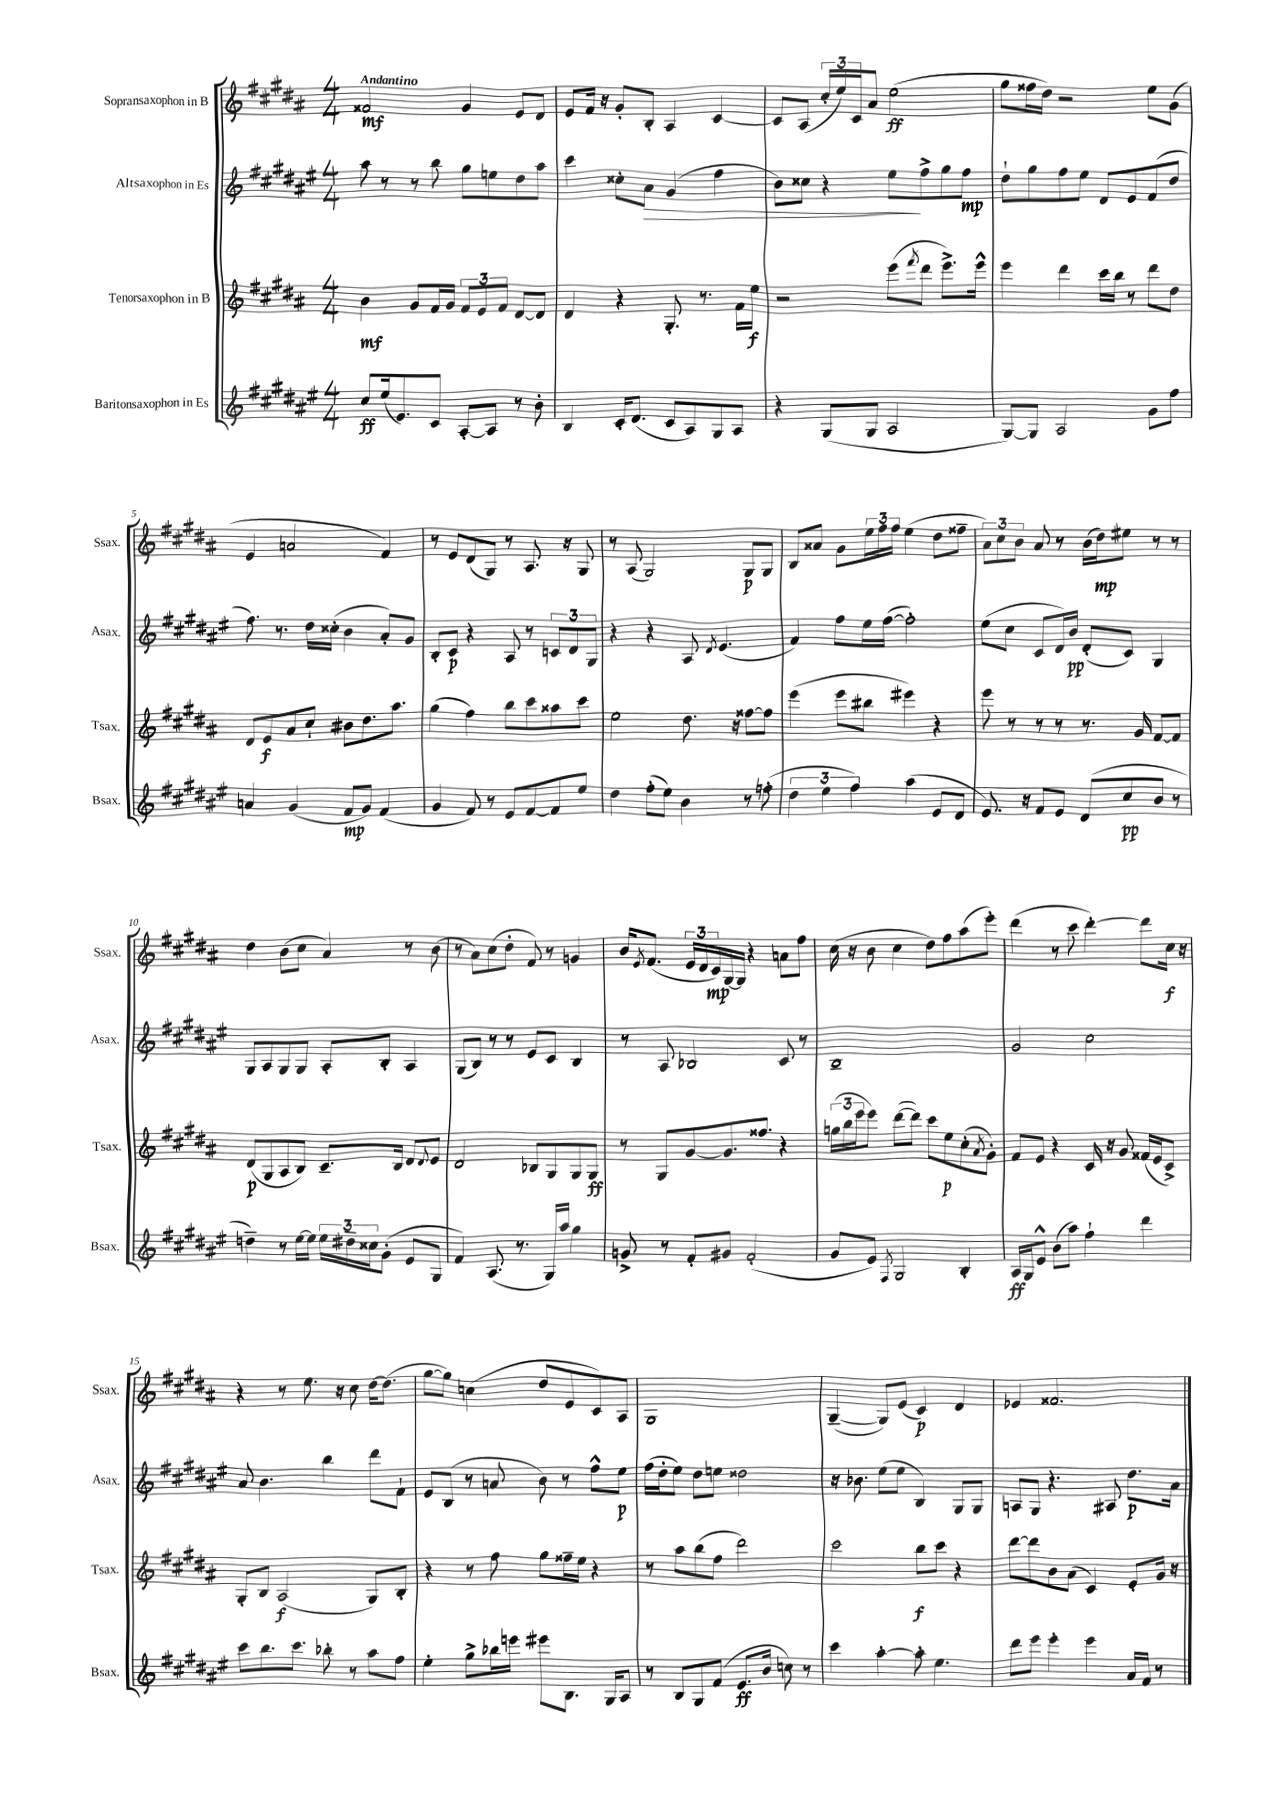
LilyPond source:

<<
\new StaffGroup <<
\new Staff = "s0" \with { instrumentName = "Sopransaxophon in B" shortInstrumentName = "Ssax." } {
    \clef treble \key b \major \numericTimeSignature \time 4/4 \tempo "Andantino"
    fisis'2\mf gis'4 e'8 dis'8 |
    e'8 fis'16 r16 gis'8-. b8-. ais4 cis'4~ |
    cis'8 ais8( \tuplet 3/2 { cis''16-. e''16) cis'16 } ais'8 e''2\ff( |
    gis''8 fisis''16 dis''16) r2 e''8 gis'8( |
    e'4 a'2 fis'4) |
    r8 e'8 dis'8( gis8) r8 ais8. r16 gis8 |
    r8 ais8( gis2) gis8\p gis8 |
    b8 aisis'8 gis'8 \tuplet 3/2 { e''16 fis''16 fis''16 } e''4( dis''8 fisis''8-- |
    \tuplet 3/2 { ais'8) cis''8 b'8 } ais'8 r8 b'16( dis''16\mp) eis''8 r8 r8 |
    dis''4 b'8( cis''8 ais'4) r8 b'8( |
    r8 ais'8) cis''8( dis''8-. fis'8) r8 g'4 |
    b'16 \acciaccatura { e'8 } fis'8.( \tuplet 3/2 { e'16 dis'16 cis'16\mp) } gis16~ gis16 r4 a'8 fis''8 |
    cis''16( r16 b'8 cis''4 dis''8) fis''8 ais''8( e'''8-.) |
    dis'''4( r8 cis'''8 dis'''4~-.) dis'''8 cis''16\f r16 |
    r4 r8 e''8. r16 cis''8 dis''16~ dis''8.( |
    gis''8~ gis''8) c''4( dis''8 e'8 cis'8) ais8 |
    gis1 |
    gis4~--( gis8) e'8( cis'4\p) dis'4 |
    ees'4 fisis'2. \bar "|." |
}
\new Staff = "s1" \with { instrumentName = "Altsaxophon in Es" shortInstrumentName = "Asax." } {
    \clef treble \key fis \major \numericTimeSignature \time 4/4
    ais''8 r8 r8 b''8 gis''8 e''8 dis''8 ais''8 |
    cis'''4 cisis''8-. ais'8\> gis'4( fis''4 |
    b'8) cisis''8 r4 eis''8\! fis''8-> gis''8 fis''8\mp |
    dis''8-! gis''8 fis''8 eis''8 dis'8 eis'8 fis'8( dis''8 |
    fis''8.) r8. dis''16 cisis''16-.( b'4 ais'8-.) gis'8 |
    b8-. cis'8\p r4 ais8 r8 \tuplet 3/2 { c'8 dis'8 gis8 } |
    r4 r4 ais8 \acciaccatura { dis'8 } eis'4.( |
    fis'4) fis''8 eis''16 fis''16~( fis''2-.) |
    eis''8( cis''8 cis'8 dis'16) b'16\pp dis'8-.( cis'8) gis4 |
    gis8 ais8 gis8 gis8 ais8-. b8-. ais4 |
    gis8( b8) r8 r8 eis'8 cis'8 b4 |
    r8 ais8 bes2 cis'8 r8 |
    b1-- |
    gis'2 cis''2 |
    ais'8 b'4. b''4 dis'''8 fis'8-! |
    eis'8 b8( r8 a'8 b'8) r8 fis''8-^ eis''8\p |
    fis''16( dis''16-. eis''8) dis''8 e''8 disis''2 |
    r16 bes'8. eis''8( eis''8 b4) gis8 gis8 |
    a8 gis8 r4. ais8 dis''8.\p ais'16 \bar "|." |
}
\new Staff = "s2" \with { instrumentName = "Tenorsaxophon in B" shortInstrumentName = "Tsax." } {
    \clef treble \key b \major \numericTimeSignature \time 4/4
    b'4\mf gis'8 fis'16 gis'16 \tuplet 3/2 { fis'8 e'8 fis'8 } dis'8~ dis'8 |
    dis'4 r4 gis8.-. r8. fis'16 e''16\f |
    r2 e'''8( \acciaccatura { fis'''8 } dis'''8 e'''8.->) e'''16-^ |
    e'''4 dis'''4 cis'''16 b''16 r8 dis'''8 dis''8 |
    dis'8 e'8\f ais'8 cis''8-! bis'8 dis''8. ais''8. |
    gis''4( fis''4) b''8 cis'''8 aisis''8 cis'''8 |
    e''2 dis''8. r16 fisis''8~ fisis''8 |
    e'''4( e'''8 bis''8 eis'''4) r4 |
    e'''8 r8 r8 r8 r8. gis'16 fis'8~ fis'8 |
    dis'8\p( gis8 ais8 b8) cis'8.-- b16 dis'8 \appoggiatura { dis'8 } e'8 |
    dis'2 bes8 gis8 gis8 gis8\ff |
    r8 gis8 gis'8~ gis'8. fisis''8. r4 |
    \tuplet 3/2 { g''16( b''16 e'''16 } e'''8) dis'''8~( dis'''8) cis'''8 e''8\p cis''8-.( \acciaccatura { ais'8 } gis'8-.) |
    fis'8 e'8 r4 cis'16 r16 gis'8 fisis'16( e'16 cis'8->) |
    gis8-. b8 ais2\f( gis8) b8-. |
    r4 r8 fis''8 gis''8 fisis''16-- e''16 r4 |
    r8 ais''8 b''8( fis''8 dis'''2) |
    cis'''2 b''8\f cis'''8 r4 |
    dis'''8~ dis'''8 b'8 ais'8( cis'4) e'8-. gis'16 r16 \bar "|." |
}
\new Staff = "s3" \with { instrumentName = "Baritonsaxophon in Es" shortInstrumentName = "Bsax." } {
    \clef treble \key fis \major \numericTimeSignature \time 4/4
    cis''8\ff eis''16( eis'8.) cis'8 ais8~-. ais8 r8 b'8-. |
    b4 cis'16-. dis'8.( cis'8 ais8) gis8 ais8 |
    r4 gis8( gis8 ais2 |
    gis8~) gis8 ais2 gis'8 fis''8 |
    a'4 gis'4( fis'8\mp gis'8) fis'4( |
    gis'4 fis'8) r8 eis'8 fis'8~ fis'8 eis''8 |
    dis''4 fis''8-.( eis''8) b'4 r8 f''8-.( |
    \tuplet 3/2 { dis''4 eis''4 fis''4) } ais''4( eis'8 dis'8 |
    eis'8.) r16 fis'8 eis'8 dis'8( cis''8\pp b'8 r8 |
    d''4--) r8 eis''16~ eis''16 \tuplet 3/2 { eis''16 dis''16-- cisis''16 } gis'8-.( eis'8 gis8 |
    fis'4) ais8.( r8. gis16) ais''16 gis''4 |
    g'8-> r8 fis'8-. gis'8 fis'2-.( |
    gis'8 eis'8) \acciaccatura { fis8 } gis2 b4-. |
    ais16\ff gis16 eis'8-^ b'8( ais''8) fis''4-! dis'''4 |
    cis'''8 b''8. cis'''8. bes''8-. r8 ais''8 fis''8 |
    eis''4-. gis''8-> bes''16 e'''16 eis'''8 b8. gis16 ais8 |
    r8 b8 gis8 fis'8( eis'8.\ff b'16 c''8) r8 |
    cis'''4 ais''4~-. ais''8-. eis''4. |
    dis'''8 eis'''8 eis'''4-. eis'''4 ais'16 fis'16 r8 \bar "|." |
}
>>
>>
